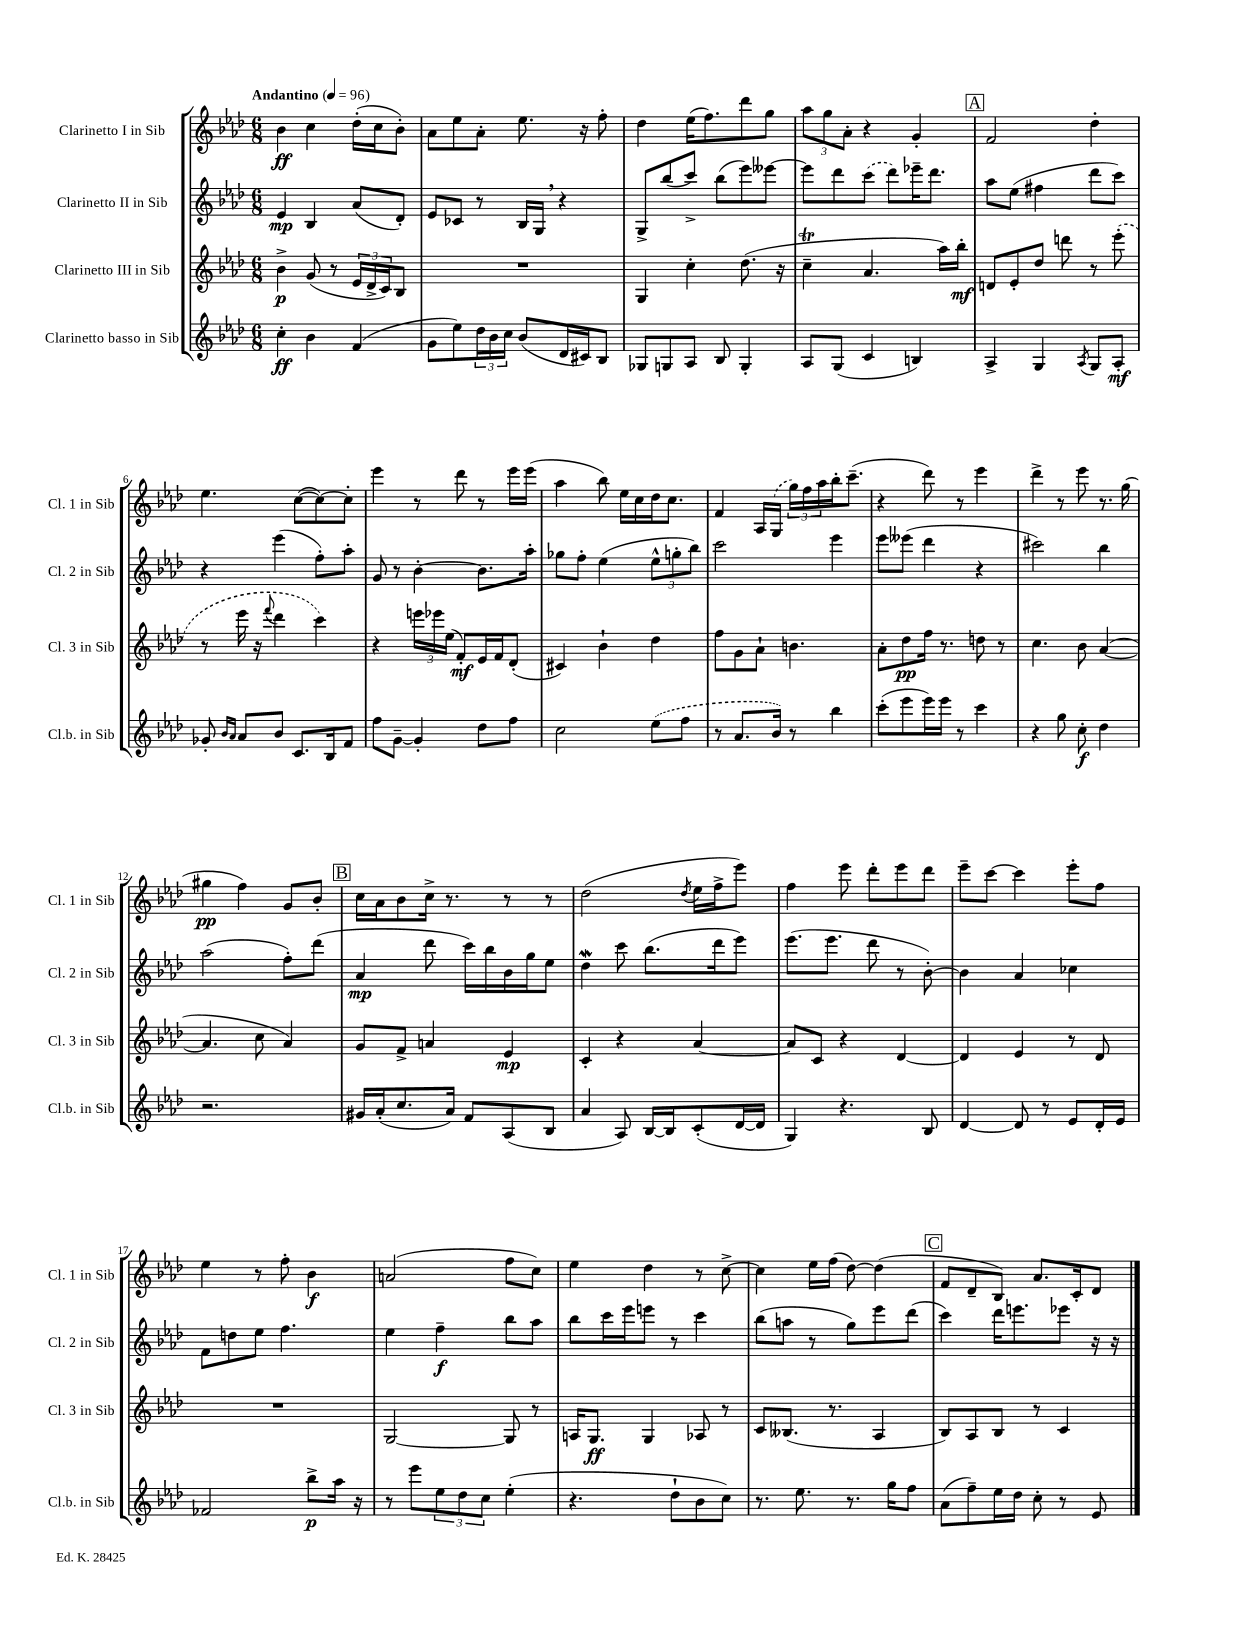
<<
\new StaffGroup <<
\new Staff = "s0" \with { instrumentName = "Clarinetto I in Sib" shortInstrumentName = "Cl. 1 in Sib" } {
    \clef treble \key aes \major \numericTimeSignature \time 6/8 \tempo "Andantino" 4 = 96
    bes'4\ff c''4 des''16-.( c''16 bes'8-.) |
    aes'8 ees''8 aes'8-. ees''8. r16 f''8-. |
    des''4 ees''16( f''8.) des'''8 g''8 |
    \tuplet 3/2 { aes''8 g''8 aes'8-. } r4 g'4-. |
    \mark \markup { \box "A" } f'2 des''4-. |
    ees''4. c''8~( c''8~) c''8-. |
    ees'''4 r8 des'''8 r8 ees'''16 ees'''16( |
    aes''4 bes''8) ees''16 c''16 des''16 c''8. |
    f'4 aes16 \once \slurDashed g16( \tuplet 3/2 { g''16) f''16 aes''16 } bes''16-. c'''8.--( |
    r4 des'''8) r8 ees'''4 |
    des'''4-> r8 ees'''8 r8. g''16( |
    gis''4\pp f''4) g'8 bes'8-. |
    \mark \markup { \box "B" } c''16 aes'16 bes'8 c''16-> r8. r8 r8 |
    des''2( \acciaccatura { des''8 } ees''16 f''16-> ees'''8) |
    f''4 ees'''8 des'''8-. ees'''8 des'''8 |
    ees'''8-- c'''8~ c'''4 ees'''8-. f''8 |
    ees''4 r8 f''8-. bes'4\f |
    a'2( f''8 c''8) |
    ees''4 des''4 r8 c''8~-> |
    c''4 ees''16 f''16( des''8~) des''4( |
    \mark \markup { \box "C" } f'8 des'8-- bes8) aes'8. c'16-. des'8 \bar "|." |
}
\new Staff = "s1" \with { instrumentName = "Clarinetto II in Sib" shortInstrumentName = "Cl. 2 in Sib" } {
    \clef treble \key aes \major \numericTimeSignature \time 6/8
    ees'4\mp bes4 aes'8( des'8-.) |
    ees'8 ces'8 r8 bes16 g16 \breathe r4 |
    g8-> bes''8( c'''8->) bes''8( ees'''8) eeses'''8~ |
    eeses'''8 des'''8 \once \slurDashed c'''8( des'''8) ees'''16-- des'''8. |
    \mark \markup { \box "A" } aes''8 ees''8( fis''4 des'''8 c'''8) |
    r4 ees'''4( f''8-.) aes''8-. |
    g'8 r8 bes'4~-. bes'8. aes''16-. |
    ges''8 f''8-. ees''4( \tuplet 3/2 { ees''8-^ g''8-. bes''8) } |
    c'''2 ees'''4 |
    ees'''8 eeses'''8( des'''4 r4 |
    cis'''2) bes''4 |
    aes''2( f''8-.) des'''8( |
    \mark \markup { \box "B" } aes'4\mp des'''8 c'''16) bes''16 bes'16 g''16 ees''8 |
    des''4\mordent c'''8 bes''8.( des'''16 ees'''8) |
    ees'''8.( ees'''8. des'''8 r8 bes'8~-.) |
    bes'4 aes'4 ces''4 |
    f'8 d''8 ees''8 f''4. |
    ees''4 f''4--\f bes''8 aes''8 |
    bes''8 c'''16 ees'''16 e'''8 r8 c'''4 |
    bes''8( a''8 r8 g''8) ees'''8 des'''8( |
    \mark \markup { \box "C" } c'''4) des'''16 e'''8. ees'''8 r16 r16 \bar "|." |
}
\new Staff = "s2" \with { instrumentName = "Clarinetto III in Sib" shortInstrumentName = "Cl. 3 in Sib" } {
    \clef treble \key aes \major \numericTimeSignature \time 6/8
    bes'4->\p g'8( r8 \tuplet 3/2 { ees'16 des'16-> c'16) } bes8 |
    R2. |
    g4 c''4-. des''8.( r16 |
    c''4--\trill aes'4. aes''16) bes''16-.\mf |
    \mark \markup { \box "A" } d'8 ees'8-. des''8 d'''8 r8 \once \slurDashed ees'''8-.( |
    r8 ees'''16 r16 \appoggiatura { f'''8 } des'''4 c'''4) |
    r4 \tuplet 3/2 { e'''16 ees'''16 ees''16( } f'8-.\mf) ees'16 f'16 des'8-.( |
    cis'4) bes'4-! des''4 |
    f''8 g'8 aes'8-! b'4. |
    aes'8-. des''8\pp f''16 r8. d''8 r8 |
    c''4. bes'8 aes'4~( |
    aes'4. c''8 aes'4) |
    \mark \markup { \box "B" } g'8 f'8-> a'4 ees'4\mp |
    c'4-. r4 aes'4~ |
    aes'8 c'8 r4 des'4~ |
    des'4 ees'4 r8 des'8 |
    R2. |
    g2~ g8 r8 |
    a16 g8.\ff g4 aes8 r8 |
    c'8 beses8.( r8. aes4 |
    \mark \markup { \box "C" } bes8) aes8 bes8 r8 c'4 \bar "|." |
}
\new Staff = "s3" \with { instrumentName = "Clarinetto basso in Sib" shortInstrumentName = "Cl.b. in Sib" } {
    \clef treble \key aes \major \numericTimeSignature \time 6/8
    c''4-.\ff bes'4 f'4( |
    g'8 ees''8) \tuplet 3/2 { des''16 bes'16 c''16 } bes'8( des'16 cis'16) bes8 |
    ges8 g8 aes8 bes8 g4-. |
    aes8 g8( c'4 b4) |
    \mark \markup { \box "A" } aes4-> g4 \acciaccatura { aes8 } g8 aes8-.\mf |
    ges'8-. \grace { bes'16 aes'16 } aes'8 bes'8 c'8. bes16 f'8 |
    f''8 g'8~-- g'4-. des''8 f''8 |
    c''2 \once \slurDashed ees''8( f''8 |
    r8 aes'8. bes'16) r8 bes''4 |
    c'''8-.( ees'''8 ees'''16) ees'''16 r8 c'''4 |
    r4 g''8 c''8-.\f des''4 |
    r2. |
    \mark \markup { \box "B" } gis'16 aes'16-.( c''8. aes'16) f'8 aes8( bes8 |
    aes'4 aes8) bes16~ bes16 c'8-.( des'16~ des'16 |
    g4) r4. bes8 |
    des'4~ des'8 r8 ees'8 des'16-. ees'16 |
    fes'2 bes''8->\p aes''16 r16 |
    r8 ees'''8 \tuplet 3/2 { ees''8 des''8 c''8 } ees''4-.( |
    r4. des''8-! bes'8 c''8) |
    r8. ees''8. r8. g''16 f''8 |
    \mark \markup { \box "C" } aes'8( f''8--) ees''16 des''16 c''8-. r8 ees'8 \bar "|." |
}
>>
>>
